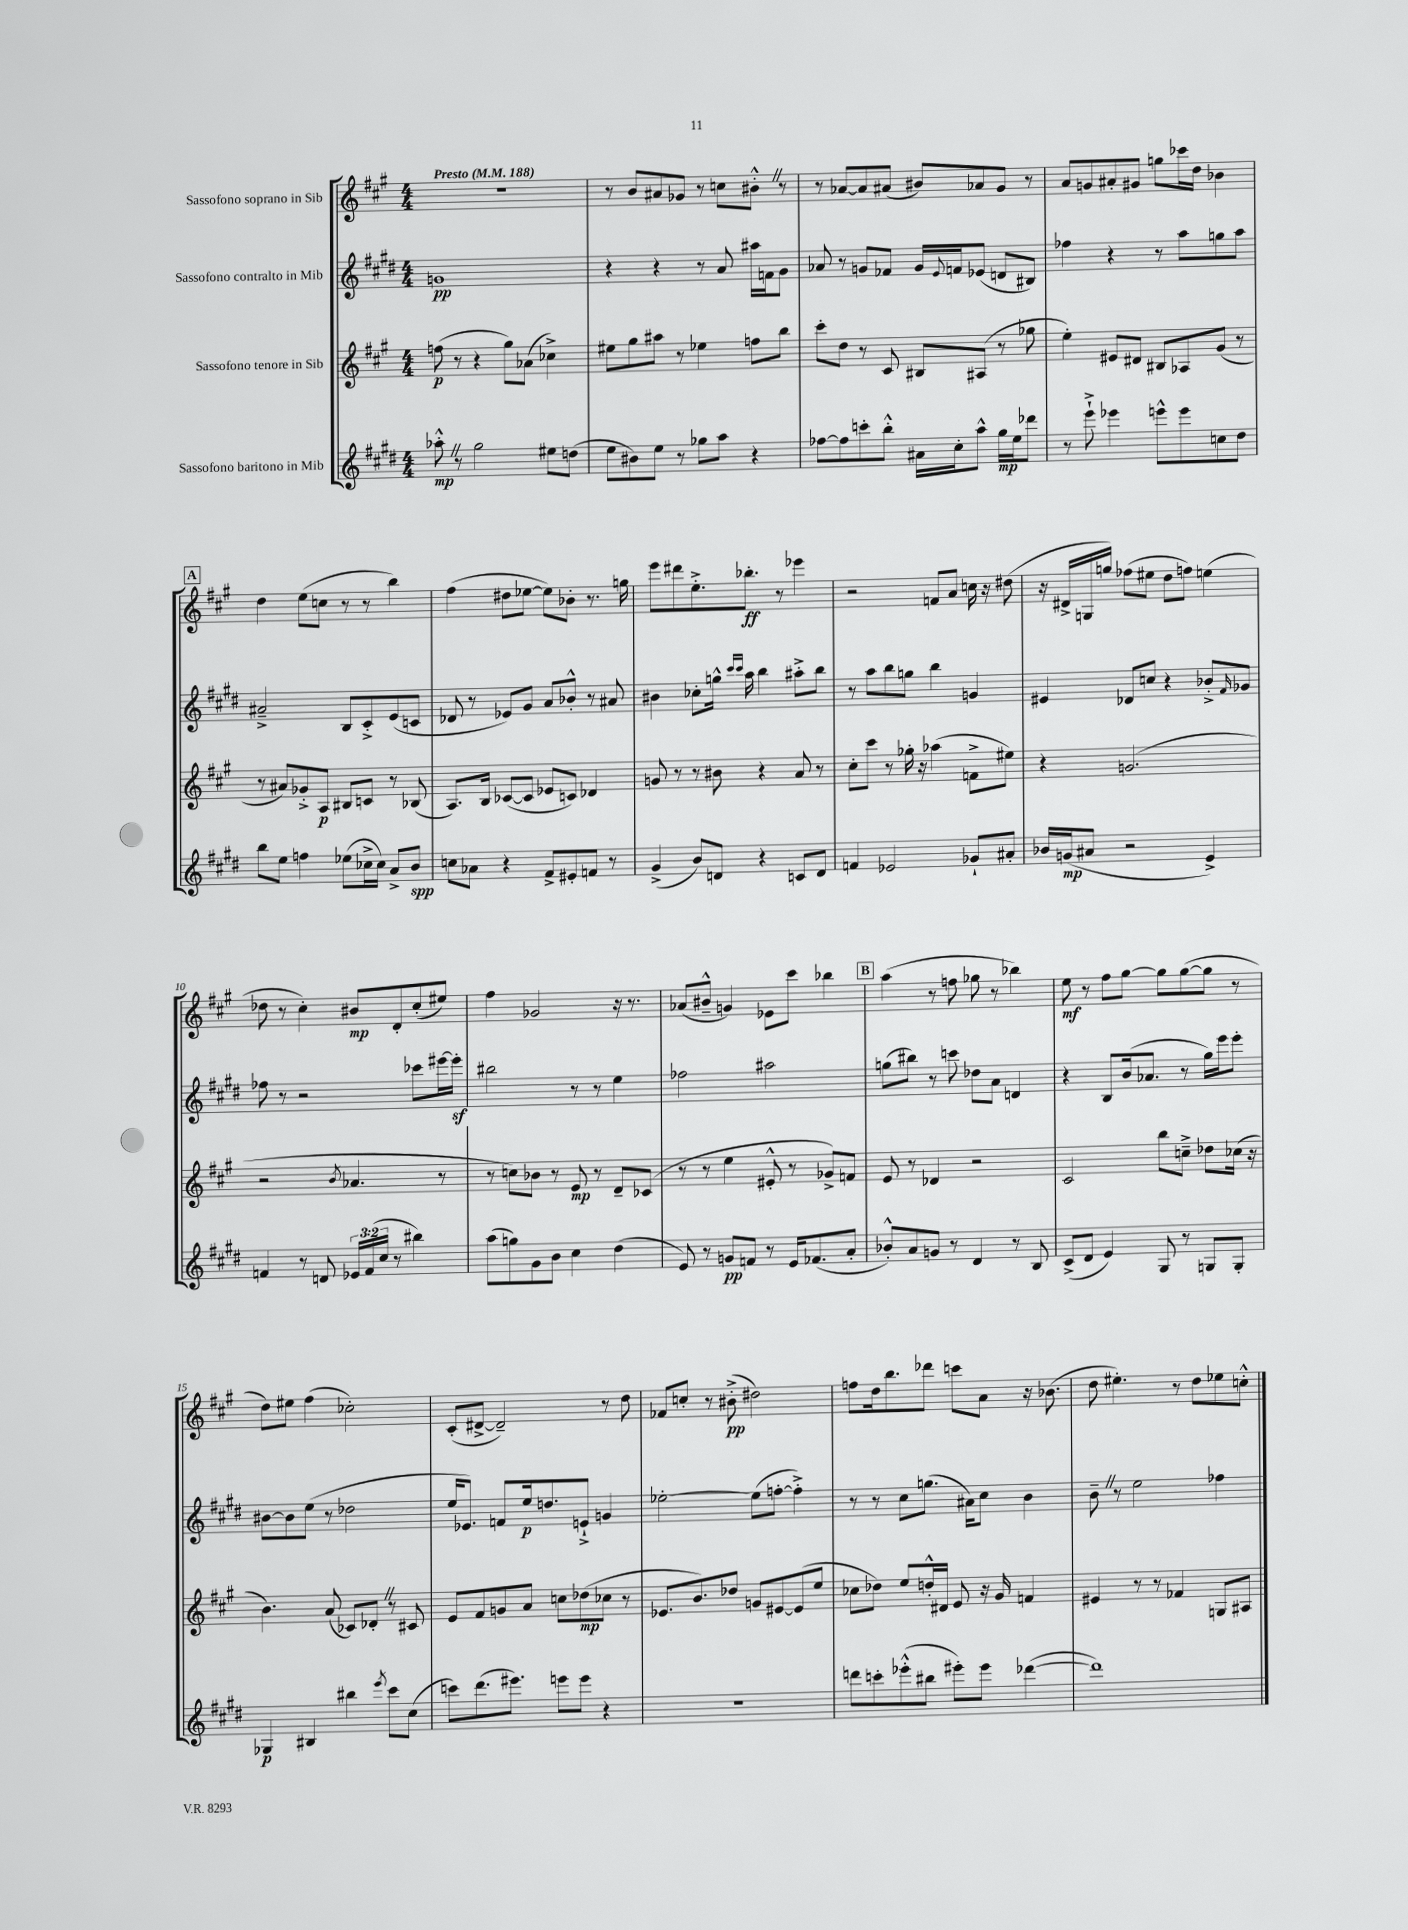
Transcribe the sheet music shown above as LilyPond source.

<<
\new StaffGroup <<
\new Staff = "s0" \with { instrumentName = "Sassofono soprano in Sib" } {
    \clef treble \key a \major \numericTimeSignature \time 4/4 \tempo "Presto" 4 = 188
    R1 |
    r8 b'8 ais'8 ges'8 r8 c''8 bis'8-.-^ \once \override BreathingSign.text = \markup { \musicglyph "scripts.caesura.straight" } \breathe r8 |
    r8 aes'8~ aes'8 ais'8( bis'8) aes'8 gis'8 r8 |
    a'8 g'8 ais'8-. gis'8 g''8 ces'''16 d''16 bes'4 |
    \mark \markup { \box "A" } d''4 e''8( c''8 r8 r8 b''4) |
    fis''4( dis''8 ees''8~ ees''8) bes'8-. r8. g''16 |
    e'''8 dis'''8 e''8.-.-> bes''8.-.\ff r8 ees'''4 |
    r2 f'8 a'8 c''16 r16 dis''8( |
    r16 dis'16-> g16 g''16) fes''8( eis''8 d''8 f''8) e''4( |
    des''8 r8 cis''4-.) bis'8\mp d'8-. cis''8-.( eis''8) |
    fis''4 ges'2 r16 r8. |
    aes'8( bis'8---^ g'4) ees'8 cis'''8 bes''4 |
    \mark \markup { \box "B" } a''4( r8 f''8 ges''8 r8 bes''4) |
    e''8\mf r8 fis''8 gis''8~ gis''8 gis''8~( gis''8 r8 |
    d''8) eis''8 fis''4( ces''2-.) |
    cis'8-.( dis'8~-> dis'2--) r8 d''8 |
    fes'8 c''8-. r8 bis'8-.->\pp( dis''2) |
    f''8 d''16 b''8. des'''8 c'''8 a'8 r16 bes'8.( |
    d''8 eis''4.-.) r8 d''8 ees''8 c''8-.-^ \bar "|." |
}
\new Staff = "s1" \with { instrumentName = "Sassofono contralto in Mib" } {
    \clef treble \key e \major \numericTimeSignature \time 4/4
    g'1\pp |
    r4 r4 r8 a'8 ais''16 f'16 gis'8 |
    aes'8 r8 g'8 fes'8 g'16 \appoggiatura { e'8 } f'16 ees'8( d'8 bis8) |
    fes''4 r4 r8 a''8 g''8 a''8 |
    \mark \markup { \box "A" } ais'2---> b8 cis'8-.-> e'8( c'8 |
    des'8 r8 ees'8) gis'8 a'8 bes'8-.-^ r8 ais'8 |
    bis'4 ces''8-. g''16-^ \grace { cis'''16 cis'''16 } a''16 b''4 ais''8-.-> b''8 |
    r8 a''8 b''8 g''8 b''4 g'4 |
    eis'4 des'8 c''8 r4 bes'8-.-> \grace { fis'16 } ges'8 |
    fes''8 r8 r2 ces'''8 eis'''16~ eis'''16-.\sf |
    bis''2 r8 r8 e''4 |
    fes''2 ais''2 |
    \mark \markup { \box "B" } g''8( bis''8) r8 c'''8 des''8 a'8 d'4 |
    r4 b8 b'16( aes'8. r8 gis''16) e'''16 e'''8-. |
    bis'8~ bis'8 e''8( r8 des''2 |
    e''16 ees'8.) f'8 e''16\p d''8. e'8-!-> g'4 |
    ees''2~-. ees''8( f''8~-. f''4-.->) |
    r8 r8 cis''8 g''8.( ais'16) cis''8 b'4 |
    b'8-- \once \override BreathingSign.text = \markup { \musicglyph "scripts.caesura.straight" } \breathe r8 e''2 fes''4 \bar "|." |
}
\new Staff = "s2" \with { instrumentName = "Sassofono tenore in Sib" } {
    \clef treble \key a \major \numericTimeSignature \time 4/4
    f''8\p( r8 r4 gis''8) aes'8( ces''4->) |
    eis''8 gis''8 ais''8 r8 ees''4 f''8 b''8 |
    cis'''8-. d''8 r8 cis'8 bis8 ais8( r8 ges''8 |
    e''4-.) eis'8 dis'8 bis8 aes8 gis'8( r8 |
    \mark \markup { \box "A" } r8 ais'8) ges'8-.-> a8\p bis8 c'8 r8 bes8( |
    a8.) b16 ces'8~( ces'8 ees'8 c'8) des'4 |
    g'8 r8 r8 bis'8 r4 a'8 r8 |
    cis''8-. cis'''8 r8 ges''16-. r16 aes''4( f'8-> eis''8) |
    r4 g'2.( |
    r2 \acciaccatura { b'8 } aes'4. r8 |
    r8 c''8) bes'8 r8 e'8\mp r8 d'8-- ces'8( |
    r8 r8 e''4 eis'8-.-^ r8 ges'8->) f'8 |
    \mark \markup { \box "B" } e'8 r8 des'4 r2 |
    cis'2 b''8 c''8---> des''8 ces''16( r16 |
    b'4.) a'8( ces'8) des'8-. \once \override BreathingSign.text = \markup { \musicglyph "scripts.caesura.straight" } \breathe r8 cis'8 |
    e'8 fis'8 g'8 a'8 c''8 des''8\mp( ces''8 r8 |
    ees'8. b'8.) des''8 g'8 eis'8~ eis'8( e''8 |
    ces''8 des''8) e''8 d''16-.-^ dis'16 e'8 r16 gis'16 f'4 |
    eis'4 r8 r8 fes'4 g8 ais8 \bar "|." |
}
\new Staff = "s3" \with { instrumentName = "Sassofono baritono in Mib" } {
    \clef treble \key e \major \numericTimeSignature \time 4/4 \override Staff.TupletNumber.text = #tuplet-number::calc-fraction-text
    aes''8-.-^\mp \once \override BreathingSign.text = \markup { \musicglyph "scripts.caesura.straight" } \breathe r8 gis''2 eis''8 d''8( |
    e''8 bis'8) e''8 r8 ges''8 a''8 r4 |
    fes''8~ fes''8 c'''8-. b''8-.-^ ais'16 cis''16-. a''8-^ gis''16\mp e''16 des'''8 |
    r8 e'''8-!-> ees'''4 e'''8-^ e'''8 c''8 dis''8 |
    \mark \markup { \box "A" } b''8 e''8 f''4 ees''8( ces''16-> ces''16) a'8-> b'8\spp |
    c''8 aes'8 r4 fis'8-> eis'8-. f'8 r8 |
    gis'4->( b'8) d'8 r4 c'8 d'8 |
    f'4 ees'2 ges'8-! ais'8-. |
    bes'16 g'16\mp( ais'8 r2 e'4->) |
    f'4 r8 d'8 \tuplet 3/2 { ees'16 f'16( cis''16 } r8 bis''4) |
    a''8( g''8) gis'8 b'8 cis''4 dis''4( |
    e'8) r8 g'8\pp f'8 r8 e'16 fes'8.( a'8-. |
    \mark \markup { \box "B" } bes'8-.-^) a'8 g'8 r8 dis'4 r8 b8 |
    cis'8->( dis'8 e'4) gis8 r8 g8 g8-. |
    ges4\p bis4 bis''4 \acciaccatura { e'''8 } cis'''8 cis''8( |
    c'''8) dis'''8.( eis'''8.) e'''8 e'''8 r4 |
    R1 |
    d'''8 c'''8-. ees'''8-.-^( bis''8 eis'''8-.) eis'''8 des'''4~( |
    des'''1) \bar "|." |
}
>>
>>
